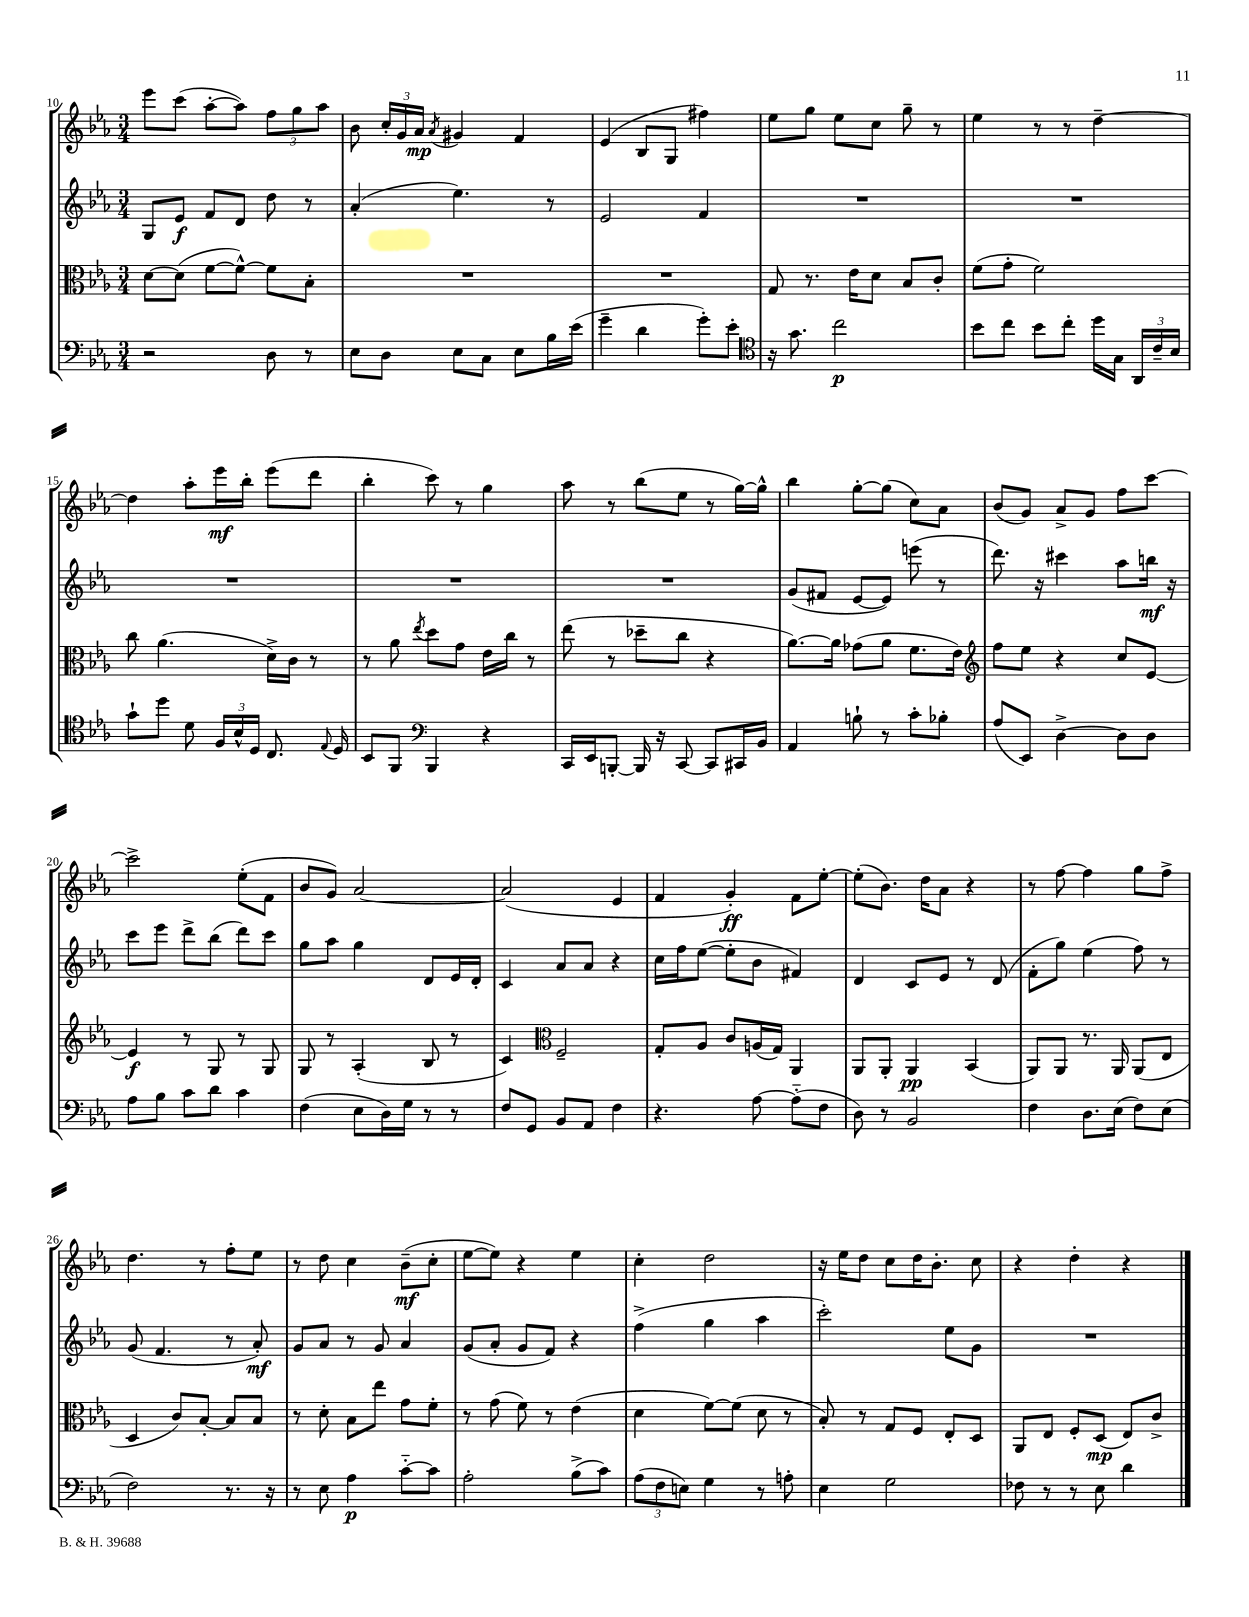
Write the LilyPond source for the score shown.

<<
\new StaffGroup <<
\new Staff = "s0" {
    \clef treble \key ees \major \numericTimeSignature \time 3/4
    \autoBeamOff ees'''8[ c'''8]( aes''8[~-. aes''8]) \tuplet 3/2 { f''8[ g''8 aes''8] } |
    bes'8 \tuplet 3/2 { c''16[-. g'16 aes'16]\mp } \acciaccatura { aes'8 } gis'4 f'4 |
    ees'4( bes8[ g8] fis''4) |
    ees''8[ g''8] ees''8[ c''8] g''8-- r8 |
    ees''4 r8 r8 d''4~-- |
    d''4 aes''8[-. ees'''16\mf bes''16]-. ees'''8[( d'''8] |
    bes''4-. c'''8) r8 g''4 |
    aes''8 r8 bes''8[( ees''8] r8 g''16[~) g''16]-^ |
    bes''4 g''8[~-. g''8]( c''8[) aes'8] |
    bes'8[( g'8]) aes'8[-> g'8] f''8[ c'''8]~ |
    c'''2-> ees''8[-.( f'8] |
    bes'8[ g'8]) aes'2~ |
    aes'2( ees'4 |
    f'4 g'4-.\ff) f'8[ ees''8]~-. |
    ees''8[-.( bes'8.]) d''16[ aes'8] r4 |
    r8 f''8~ f''4 g''8[ f''8]-> |
    d''4. r8 f''8[-. ees''8] |
    r8 d''8 c''4 bes'8[--\mf( c''8]-. |
    ees''8[~ ees''8]) r4 ees''4 |
    c''4-. d''2 |
    r16 ees''16[ d''8] c''8[ d''16 bes'8.]-. c''8 |
    r4 d''4-. r4 \bar "|." |
}
\new Staff = "s1" {
    \clef treble \key ees \major \numericTimeSignature \time 3/4
    \autoBeamOff g8[ ees'8]\f f'8[ d'8] d''8 r8 |
    aes'4-.( ees''4.) r8 |
    ees'2 f'4 |
    R2. |
    R2. |
    R2. |
    R2. |
    R2. |
    g'8[( fis'8] ees'8[~ ees'8]) e'''8( r8 |
    d'''8.) r16 cis'''4 aes''8[ b''16]\mf r16 |
    c'''8[ ees'''8] d'''8[-> bes''8]( d'''8[) c'''8] |
    g''8[ aes''8] g''4 d'8[ ees'16 d'16]-. |
    c'4 aes'8[ aes'8] r4 |
    c''16[ f''16 ees''8]~( ees''8[-. bes'8] fis'4) |
    d'4 c'8[ ees'8] r8 d'8( |
    f'8[-. g''8]) ees''4( f''8) r8 |
    g'8( f'4. r8 aes'8-.\mf) |
    g'8[ aes'8] r8 g'8 aes'4 |
    g'8[( aes'8]-. g'8[ f'8]) r4 |
    f''4->( g''4 aes''4 |
    c'''2-.) ees''8[ g'8] |
    R2. \bar "|." |
}
\new Staff = "s2" {
    \clef alto \key ees \major \numericTimeSignature \time 3/4
    \autoBeamOff d'8[~ d'8]( f'8[~ f'8]~-^) f'8[ bes8]-. |
    R2. |
    R2. |
    g8 r8. ees'16[ d'8] bes8[ c'8]-. |
    f'8[( g'8]-. f'2) |
    c''8 aes'4.( d'16[->) c'16] r8 |
    r8 aes'8 \acciaccatura { ees''8 } d''8[ g'8] ees'16[ c''16] r8 |
    ees''8( r8 des''8[-- c''8] r4 |
    aes'8.[~) aes'16] ges'8[( aes'8] f'8.[ ees'16]) |
    \clef treble f''8[ ees''8] r4 c''8[ ees'8]~ |
    ees'4\f r8 g8 r8 g8 |
    g8 r8 aes4-.( bes8 r8 |
    c'4) \clef alto f2-- |
    g8[-. aes8] c'8[ a16( g16]) aes,4 |
    aes,8[ aes,8]-. aes,4\pp bes,4( |
    aes,8[) aes,8] r8. aes,16 aes,8[( ees8] |
    d4 c'8[) bes8]~-. bes8[ bes8] |
    r8 d'8-. bes8[ ees''8] g'8[ f'8]-. |
    r8 g'8( f'8) r8 ees'4( |
    d'4 f'8[~) f'8]( d'8 r8 |
    bes8-.) r8 g8[ f8] ees8[-. d8] |
    aes,8[ ees8] f8[-. d8]\mp( ees8[) c'8]-> \bar "|." |
}
\new Staff = "s3" {
    \clef bass \key ees \major \numericTimeSignature \time 3/4
    \autoBeamOff r2 d8 r8 |
    ees8[ d8] ees8[ c8] ees8[ bes16 ees'16]( |
    g'4-- d'4 g'8[-.) ees'8]-. |
    \clef tenor r16 g'8. c''2\p |
    bes'8[ c''8] bes'8[ c''8]-. d''16[ g16] \tuplet 3/2 { aes,16[ c'16-- bes16] } |
    g'8[-! d''8] d'8 \tuplet 3/2 { f16[ bes16-^ d16] } c8. \appoggiatura { ees8 } d16 |
    bes,8[ f,8] \clef bass bes,,4 r4 |
    c,16[ ees,16 b,,8]~-. b,,16 r16 c,8~ c,8[ cis,16 bes,16] |
    aes,4 b8-! r8 c'8[-. bes8]-. |
    aes8[( ees,8]) d4~-> d8[ d8] |
    aes8[ bes8] c'8[ d'8] c'4 |
    f4( ees8[ d16) g16] r8 r8 |
    f8[ g,8] bes,8[ aes,8] f4 |
    r4. aes8~ aes8[-_( f8] |
    d8) r8 bes,2 |
    f4 d8.[ ees16]( f8[) ees8]( |
    f2) r8. r16 |
    r8 ees8 aes4\p c'8[~-_ c'8] |
    aes2-. bes8[->( c'8]) |
    \tuplet 3/2 { aes8[( f8 e8]) } g4 r8 a8-. |
    ees4 g2 |
    fes8 r8 r8 ees8 d'4 \bar "|." |
}
>>
>>
\layout { \context { \Score currentBarNumber = #10 } }
